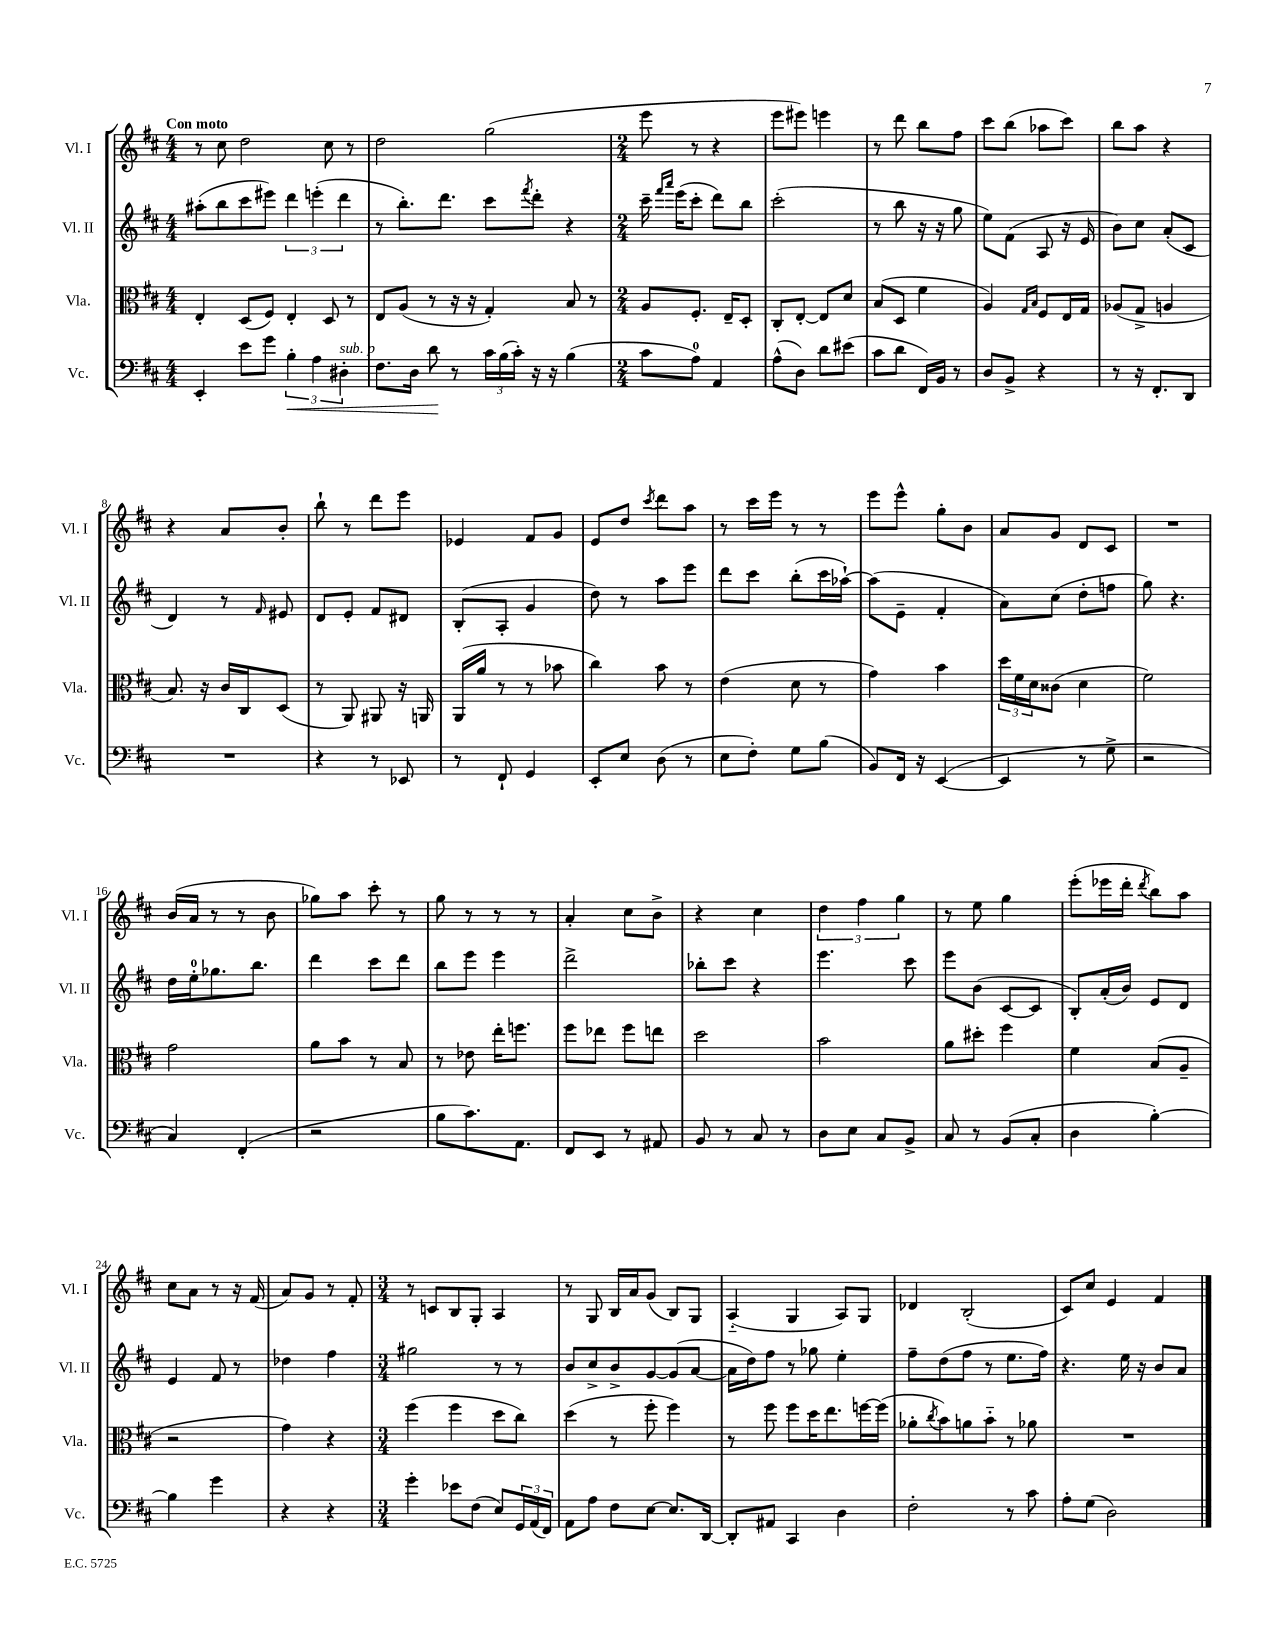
<<
\new StaffGroup <<
\new Staff = "s0" \with { instrumentName = "Vl. I" shortInstrumentName = "Vl. I" } {
    \clef treble \key d \major \numericTimeSignature \time 4/4 \tempo "Con moto"
    r8 cis''8 d''2 cis''8 r8 |
    d''2 g''2( |
    \numericTimeSignature \time 2/4 e'''8 r8 r4 |
    e'''8 eis'''8) e'''4 |
    r8 d'''8 b''8 fis''8 |
    cis'''8 b''8( aes''8 cis'''8) |
    b''8 a''8 r4 |
    r4 a'8 b'8-. |
    b''8-! r8 d'''8 e'''8 |
    ees'4 fis'8 g'8 |
    e'8 d''8 \acciaccatura { cis'''8 } d'''8 a''8 |
    r8 cis'''16 e'''16 r8 r8 |
    e'''8 e'''8-^ g''8-. b'8 |
    a'8 g'8 d'8 cis'8 |
    R2 |
    b'16( a'16 r8 r8 b'8 |
    ges''8) a''8 cis'''8-. r8 |
    g''8 r8 r8 r8 |
    a'4-. cis''8 b'8-> |
    r4 cis''4 |
    \tuplet 3/2 { d''4 fis''4 g''4 } |
    r8 e''8 g''4 |
    e'''8-.( ees'''16 d'''16-. \acciaccatura { d'''8 } b''8) a''8 |
    cis''8 a'8 r8 r16 fis'16( |
    a'8) g'8 r8 fis'8-. |
    \numericTimeSignature \time 3/4 r8 c'8 b8 g8-. a4 |
    r8 g8 b16 a'16 g'8( b8) g8 |
    a4-_( g4 a8) g8 |
    des'4 b2-.( |
    cis'8) cis''8 e'4 fis'4 \bar "|." |
}
\new Staff = "s1" \with { instrumentName = "Vl. II" shortInstrumentName = "Vl. II" } {
    \clef treble \key d \major \numericTimeSignature \time 4/4
    ais''8-.( b''8 cis'''8 eis'''8) \tuplet 3/2 { d'''4 e'''4-.( d'''4 } |
    r8 b''8.-.) d'''8. cis'''8 \acciaccatura { fis'''8 } d'''8-. r4 |
    \numericTimeSignature \time 2/4 cis'''16-- \grace { fis'''16 a'''16 } e'''16( cis'''8-. d'''8) b''8 |
    cis'''2-.( |
    r8 b''8 r16 r16 g''8 |
    e''8) fis'8( a8 r16 e'16 |
    b'8) cis''8 a'8-.( cis'8 |
    d'4) r8 \grace { fis'16 } eis'8 |
    d'8 e'8-. fis'8 dis'8 |
    b8-.( a8-. g'4 |
    d''8) r8 a''8 e'''8 |
    d'''8 cis'''8 b''8-.( cis'''16 aes''16~-!) |
    aes''8( e'8-- fis'4-. |
    a'8) cis''8( d''8-. f''8 |
    g''8) r4. |
    d''16 e''16-0-. ges''8. b''8. |
    d'''4 cis'''8 d'''8 |
    b''8 e'''8 e'''4 |
    d'''2-> |
    bes''8-. cis'''8 r4 |
    e'''4. cis'''8 |
    e'''8 b'8( cis'8~ cis'8 |
    b8-.) a'16-.( b'16) e'8 d'8 |
    e'4 fis'8 r8 |
    des''4 fis''4 |
    \numericTimeSignature \time 3/4 gis''2 r8 r8 |
    b'8 cis''8-> b'8-> g'8~ g'8( a'8~ |
    a'16 d''16) fis''8 r8 ges''8 e''4-. |
    fis''8-- d''8( fis''8 r8 e''8. fis''16) |
    r4. e''16 r16 b'8 a'8 \bar "|." |
}
\new Staff = "s2" \with { instrumentName = "Vla." shortInstrumentName = "Vla." } {
    \clef alto \key d \major \numericTimeSignature \time 4/4
    e4-. d8( fis8) e4-. d8 r8 |
    e8 a8( r8 r16 r16 g4-.) b8 r8 |
    \numericTimeSignature \time 2/4 a8 fis8.-. e16-- d8-. |
    cis8-. e8~-. e8 d'8 |
    b8( d8 fis'4 |
    a4) \grace { g16 b16 } fis8 e16 g16 |
    aes8( g8-> a4 |
    b8.) r16 cis'16 cis16 d8( |
    r8 a,8) ais,8 r16 a,16 |
    a,16( a'16 r8 r8 bes'8 |
    cis''4) b'8 r8 |
    e'4( d'8 r8 |
    g'4) b'4 |
    \tuplet 3/2 { d''16 fis'16 d'16 } cisis'8( d'4 |
    fis'2) |
    g'2 |
    a'8 b'8 r8 b8 |
    r8 ees'8 e''16-. f''8. |
    fis''8 ees''8 fis''8 e''8 |
    d''2 |
    b'2 |
    a'8 dis''8-. fis''4 |
    fis'4 b8( a8-- |
    r2 |
    g'4) r4 |
    \numericTimeSignature \time 3/4 fis''4( fis''4 d''8 cis''8) |
    d''4( r8 fis''8-. fis''4) |
    r8 fis''8 fis''8 d''16 e''8. f''16~ f''16( |
    aes'8-. \acciaccatura { cis''8 } b'8) a'8 b'8-_ r8 aes'8 |
    R2. \bar "|." |
}
\new Staff = "s3" \with { instrumentName = "Vc." shortInstrumentName = "Vc." } {
    \clef bass \key d \major \numericTimeSignature \time 4/4
    e,4-. e'8 g'8 \tuplet 3/2 { b4-.\< a4 dis4-.^\markup { \italic "sub. p" } } |
    fis8. d16 d'8\! r8 \tuplet 3/2 { cis'16 b16( cis'16-.) } r16 r16 b4( |
    \numericTimeSignature \time 2/4 cis'8 a8-0) a,4 |
    a8-^( d8) d'8 eis'8( |
    cis'8 d'8 fis,16) b,16 r8 |
    d8 b,8-> r4 |
    r8 r16 fis,8.-. d,8 |
    R2 |
    r4 r8 ees,8 |
    r8 fis,8-! g,4 |
    e,8-. e8 d8( r8 |
    e8 fis8-.) g8 b8( |
    b,8) fis,16 r16 e,4~( |
    e,4 r8 g8-> |
    r2 |
    cis4) fis,4-.( |
    r2 |
    b8 cis'8.) a,8. |
    fis,8 e,8 r8 ais,8 |
    b,8 r8 cis8 r8 |
    d8 e8 cis8 b,8-> |
    cis8 r8 b,8( cis8-. |
    d4 b4~-.) |
    b4 g'4 |
    r4 r4 |
    \numericTimeSignature \time 3/4 g'4-. ees'8 fis8( e8) \tuplet 3/2 { g,16 a,16( fis,16) } |
    a,8 a8 fis8 e8~ e8. d,16~ |
    d,8-. ais,8 cis,4 d4 |
    fis2-. r8 cis'8 |
    a8-. g8( d2) \bar "|." |
}
>>
>>
